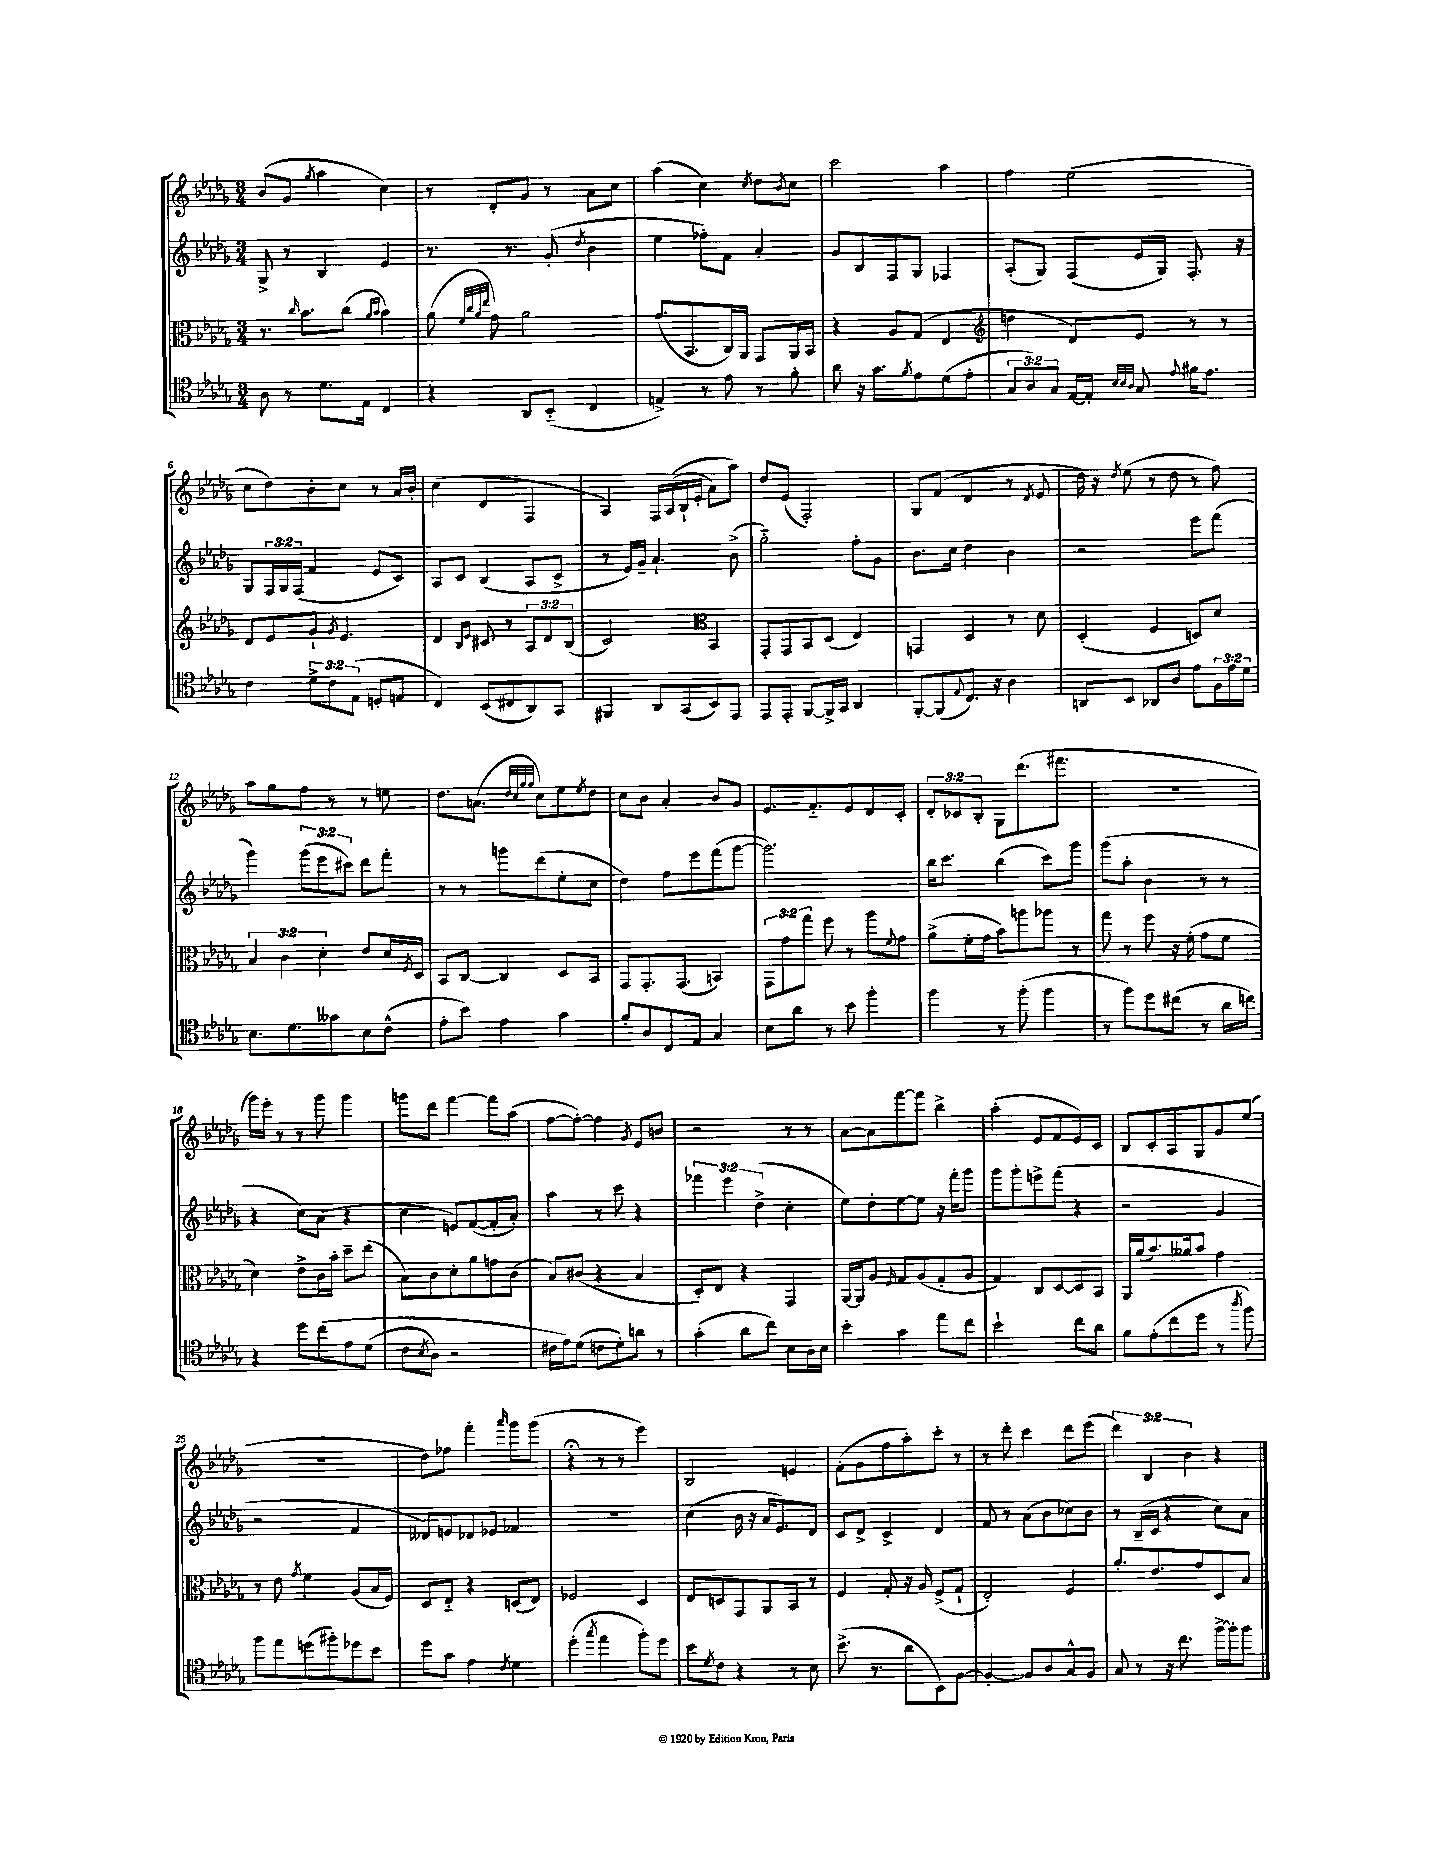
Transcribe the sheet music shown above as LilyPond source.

<<
\new StaffGroup <<
\new Staff = "s0" {
    \clef treble \key des \major \numericTimeSignature \time 3/4 \override Staff.TupletNumber.text = #tuplet-number::calc-fraction-text
    bes'8( ges'8 \acciaccatura { ges''8 } aes''4 c''4) |
    r8 des'8-. ges'8 r8 aes'8 c''8 |
    aes''4( c''4) \acciaccatura { c''8 } des''8 \acciaccatura { bes'8 } c''8 |
    c'''2 aes''4 |
    f''4 ees''2( |
    c''8 des''8) bes'8-. c''8 r8 aes'16 bes'16-. |
    c''4( des'4 f4 |
    aes4) f16 aes16(\( bes16-! ees'16-. aes'8) aes''8\) |
    des''8 ees'8( f2-.) |
    ges8 f'8( des'4 r8 \acciaccatura { des'8 } ees'8 |
    des''16) r16 \acciaccatura { des''8 } ees''8( r8 des''8 r8 f''8) |
    aes''8 ges''8 f''8 r8 r8 e''8 |
    des''8. a'8.( \grace { des''32 c''32 ges''32 ges''32 } c''8) ees''8 \acciaccatura { ees''8 } des''8 |
    c''8 bes'8 aes'4-. bes'8 ges'8 |
    ees'8. f'8.-_ ees'8 des'8 c'8-. |
    \tuplet 3/2 { des'8-. ces'8 bes8-. } ges8 des'''8.( fis'''8. |
    R2. |
    ges'''16) ees'''16-. r8 r8 ges'''8 ges'''4 |
    g'''8 des'''8 f'''4~ f'''8 aes''8( |
    f''8~ f''8~-.) f''4 \acciaccatura { ges'8 } ees'8 b'8 |
    r2 r8 r8 |
    aes'8~ aes'8 f'''8~ f'''8 bes''4-> |
    aes''4-.( ees'8 f'8 ees'8) c'8 |
    bes8 c'8-. aes8 ges8 ges'8 ees''8( |
    R2. |
    des''8) fes''8 f'''4-. \grace { aes'''16 } ges'''8 ges'''8( |
    r4\fermata r8 r8 ees'''4) |
    bes2 e'4 |
    f'8-.( ges'8 f''8 aes''8-.) c'''8-. r8 |
    r8 des'''8-. c'''4 des'''8 ees'''8( |
    \tuplet 3/2 { des'''4) bes4 bes'4 } r4 \bar "|." |
}
\new Staff = "s1" {
    \clef treble \key des \major \numericTimeSignature \time 3/4 \override Staff.TupletNumber.text = #tuplet-number::calc-fraction-text
    ges8-> r8 bes4 ees'4 |
    r8. r8. ges'8-.( \acciaccatura { des''8 } bes'4 |
    ees''4 fes''8-.) f'8 aes'4-. |
    ges'8 bes8 f8 ges8 fes4 |
    aes8-.( ges8) f8( ees'16 ges16) f8.-. r16 |
    ges8 \tuplet 3/2 { f16 ges16 f16( } f'4 ees'8 c'8) |
    aes8 c'8 bes4( aes8 c'8-> |
    r8 ees'16) ges'16-- aes'4.-! bes'8->( |
    ges''2-_) f''8-. ges'8 |
    bes'8. c''16 des''4 bes'4 |
    r2 ees'''8 f'''8( |
    ges'''4) \tuplet 3/2 { ges'''8( ees'''8 cis'''8) } des'''8 f'''8-. |
    r8 r8 g'''8 des'''8( ees''8-. c''8 |
    des''4) f''8 ees'''8 f'''8( ges'''8~ |
    ges'''2.) |
    bes''16 c'''8. bes''4( c'''8) ges'''8 |
    ges'''8( aes''8-. bes'4 r8 r8 |
    r4 c''8) aes'8( r4 |
    c''4 e'8) f'8~( f'8-. aes'8-.) |
    aes''4 r8 c'''8 r4 |
    \tuplet 3/2 { fes'''4 ees'''4 des''4->( } c''4-. |
    ees''8) des''8-. ees''8~ ees''8 r16 f'''16-. ges'''8 |
    ges'''8 ges'''8-. e'''8-> f'''8( r4 |
    r2 ges'4 |
    r2 f'4 |
    deses'8) e'8 des'8 ees'8 fes'4 |
    R2. |
    c''4( bes'16 r16 aes'16 ees'8.) des'8 |
    c'8 des'8-> c'4-> des'4 |
    f'8 r8 aes'8( bes'8 ces''8) bes'8 |
    r8 bes16--( c'16 r4 c''8) aes'8 \bar "|." |
}
\new Staff = "s2" {
    \clef alto \key des \major \numericTimeSignature \time 3/4 \override Staff.TupletNumber.text = #tuplet-number::calc-fraction-text
    r8. \grace { c''16 } bes'8. c''8( \grace { aes'16 bes'16 } bes'4) |
    aes'8( \grace { f'32 c''32 aes'32 ees''32 } ges'8) aes'2 |
    ges'8.( bes,8. c16) aes,16 ges,8 aes,16 bes,16 |
    r4 aes8 ges8( ees4 |
    \clef treble d''4 des'8) ees'8 r8 r8 |
    des'8 ees'8 ges'8-! \acciaccatura { ges'8 } ees'4. |
    des'4 \grace { bes16 ees'16 } cis'8 r8 \tuplet 3/2 { aes8 des'8 bes8( } |
    c'2) \clef alto bes,4 |
    ges,8-. ges,8 bes,8 des8( ees4) |
    g,4 des4 r8 des'8 |
    des4-.( f4 d8) des'8 |
    \tuplet 3/2 { bes4 c'4 des'4-. } ees'8 des'16 \acciaccatura { f8 } des16 |
    bes,8 c8~ c4 des8 bes,8 |
    ges,8 ges,8.-. ges,8.( b,4) |
    \tuplet 3/2 { ges,8 ges'8 ges''8 } f''8 r8 aes''8 \appoggiatura { f'8 } ges'8 |
    aes'8->( f'16-. ges'16 bes'8) a''8 aes''8 r8 |
    ges''8 r8 f''8 r16 f'16-.( ges'8 f'8 |
    des'4) ees'8-> c'16 bes'16-. des''8-- ees''8( |
    bes8) c'8 des'8-. aes'8 g'8 c'8( |
    bes8) cis'8( r4 bes4 |
    des8-.) ees8 r4 ges,4 |
    aes,16~ aes,16 aes8 \grace { f16 } ges8 aes8( ges8-. aes8 |
    ges4) c8 des8~ des8 bes,8 |
    aes,16 aes'16( bes'8.) aeses'16 bes'8 ges'4 |
    r8 ees'8 \acciaccatura { ges'8 } f'4 aes8( bes16 f16) |
    des8 ees8-_ r4 d8( ees8) |
    fes2 des4 |
    ees8 d8 ges,8 aes,8 bes,8 r8 |
    f4 ges8-. r16 aes16 f8->( ges8-! |
    ees2-.) f4 |
    aes'8.-. ees'8. ges'8 des8 bes8 \bar "|." |
}
\new Staff = "s3" {
    \clef tenor \key des \major \numericTimeSignature \time 3/4 \override Staff.TupletNumber.text = #tuplet-number::calc-fraction-text
    aes8 r8 des'8. ees16 c4 |
    r4 aes,8 bes,8-_( c4 |
    e4->) r8 ees'8 r8 f'8-. |
    aes'8 r16 ges'8. \acciaccatura { f'8 } ees'8 des'8( ees'8-. |
    \tuplet 3/2 { ges8 aes8) ges8 } ees16~ ees16-. \grace { bes32 bes32 aes32 } ges8 \appoggiatura { ees'8 } fis'16 ees'8. |
    c'4 \tuplet 3/2 { des'8-> c'8 ees8( } d8-. e8 |
    c4) bes,8( cis8 aes,8) ges,8 |
    fis,4 aes,8 ges,8( bes,8) ees,8 |
    ees,8 ees,8-. f,8~ f,16-> ges,16 aes,4 |
    f,8~-. f,8( \appoggiatura { ees8 } c8.) r16 aes4 |
    a,8 bes,8 aes,8 aes8 ees'8 \tuplet 3/2 { f16 ees'16 des'16 } |
    bes8. des'8. geses'8 bes8 c'8-^( |
    ees'8-. bes'8) ees'4 ges'4 |
    f'8-. aes8 c8 ees8 ges4 |
    bes8 aes'8 r8 bes'8 f''4-. |
    f''4 r8 f''8-.( f''4 |
    r8 f''8) des''8 cis''8( r8 aes'16 c''16) |
    r4 des''8 c''8\( ees'8 des'8( |
    c'8 \acciaccatura { bes8 } aes8) r2 |
    cis'16 ees'16\) des'8( c'8 des'8-.) a'8 r8 |
    ges'4-.( aes'8 c''8) bes8 aes16 bes16 |
    bes'4-. ges'4 ees''8 c''8 |
    bes'2-! c''8 aes'8 |
    f'8 ees'8-.( c''8 des''8 r8 \acciaccatura { aes''8 } f''8) |
    f''8 ees''8 d''8( fis''8-.) des''8 bes'8 |
    des''8 ges'8 ees'4 \acciaccatura { c'8 } des'4 |
    des''4-.( \acciaccatura { ges''8 } ees''4 f''8-.) des''8 |
    bes'8 \acciaccatura { des'8 } c'8 r4 r8 bes8 |
    bes'8.->( r8. aes'8 bes,8) f8~ |
    f4~-. f8 aes8 ges8-^ f8 |
    ges8 r8 r16 c''8. f''16~-> f''16-. f''8 \bar "|." |
}
>>
>>
